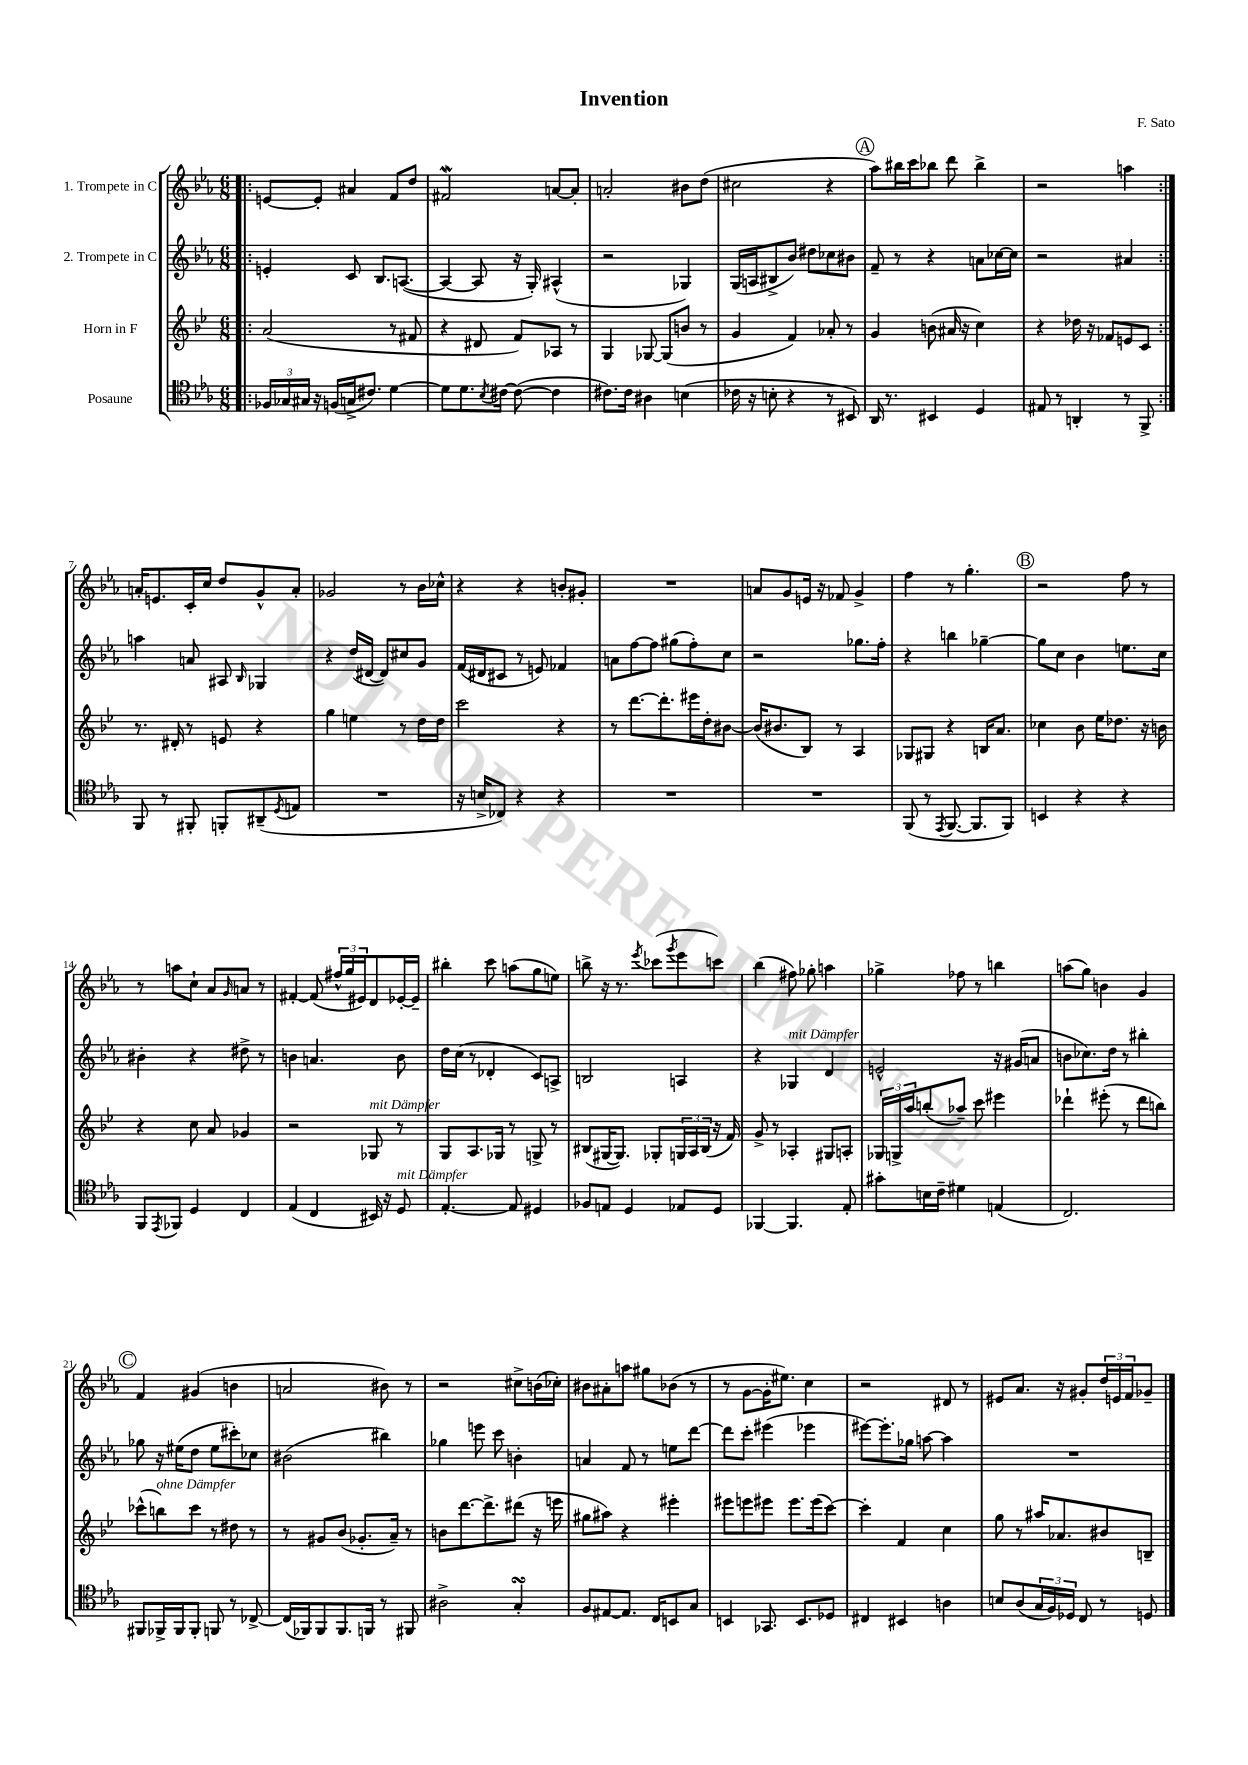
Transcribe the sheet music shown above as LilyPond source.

\header { title = "Invention" composer = "F. Sato" }
<<
\new StaffGroup <<
\new Staff = "s0" \with { instrumentName = "1. Trompete in C" } {
    \clef treble \key ees \major \numericTimeSignature \time 6/8
    \repeat volta 2 { \bar ".|:" e'8~ e'8-. ais'4 f'8 d''8 |
    fis'2\mordent a'8~ a'8-. |
    a'2-. bis'8 d''8( |
    cis''2 r4 |
    \mark \markup { \circle "A" } aes''8) bis''16 c'''16 bes''8 d'''8 bes''4-> |
    r2 a''4 | }
    a'16-. e'8. c'16-. c''16 d''8 g'8-^ a'8-. |
    ges'2 r8 bes'16 ces''16-^ |
    r4 r4 b'8-. gis'8-. |
    R2. |
    a'8 g'8 e'16 r16 fes'8 g'4-> |
    f''4 r8 g''4.-. |
    \mark \markup { \circle "B" } r2 f''8 r8 |
    r8 a''8 c''8-! aes'8 \grace { g'16 } a'8 r8 |
    fis'4~-. fis'8( \tuplet 3/2 { fis''16-^ g''16 eis'16) } d'8 ees'16~-. ees'16-- |
    bis''4-. c'''8 a''8( g''8 e''8) |
    b''8-> r16 r8. \acciaccatura { ees'''8 } ces'''8( \acciaccatura { g'''8 } ees'''8 c'''8) |
    bes''4( fis''8) ges''8-. a''4 |
    ges''4-> fes''8 r8 b''4 |
    a''8( g''8) b'4 g'4 |
    \mark \markup { \circle "C" } f'4 gis'4( b'4 |
    a'2 bis'8) r8 |
    r2 cis''8-> b'16( ces''16-.) |
    bis'8 ais'8-. a''8 gis''8 bes'8( r8 |
    r8 g'8~ g'16-. eis''8.) c''4 |
    r2 dis'8 r8 |
    eis'8 aes'8. r16 gis'8-. \tuplet 3/2 { d''16 e'16 f'16 } ges'8-- \bar "|." |
}
\new Staff = "s1" \with { instrumentName = "2. Trompete in C" } {
    \clef treble \key ees \major \numericTimeSignature \time 6/8
    \repeat volta 2 { \bar ".|:" e'4-. c'8 bes8. a8.~( |
    a4~ a8 r16 g16-.) ais4-^( |
    r2 ges4) |
    g16( a16 bis8-> bes'8) dis''8 ces''8 bis'8 |
    \mark \markup { \circle "A" } f'8-- r8 r4 a'8 ces''16~ ces''16 |
    r2 ais'4 | }
    a''4 a'8 ais8 \grace { bes16 } ges4 |
    r4 d''16( dis'16~ dis'8) cis''8 g'8 |
    f'16( dis'16 cis'8 r8 e'8) fes'4 |
    a'8 f''8~ f''8 gis''8( f''8-.) c''8 |
    r2 ges''8. f''16-. |
    r4 b''4 ges''4~-- |
    \mark \markup { \circle "B" } ges''8 c''8 bes'4 e''8. c''16 |
    bis'4-. r4 dis''8-> r8 |
    b'4 a'4. b'8 |
    d''16 c''16( r8 des'4-. c'8) a8-> |
    b2 a4 |
    r4 ges4^\markup { \italic "mit Dämpfer" } d'4 |
    e'2-^ r16 gis'16( a'8 |
    b'8 ces''8.) d''16 r8 bis''4-. |
    \mark \markup { \circle "C" } ges''8 r16 eis''16( d''8 eis''8 cis'''8-.) ces''8 |
    bis'2( bis''4) |
    ges''4 e'''8 c'''8 b'4-. |
    a'4 f'8 r8 e''8 d'''8~ |
    d'''8 c'''8-. eis'''4( ees'''4 |
    eis'''8~) eis'''8.-. ges''16 a''8~ a''4 |
    R2. \bar "|." |
}
\new Staff = "s2" \with { instrumentName = "Horn in F" } {
    \clef treble \key bes \major \numericTimeSignature \time 6/8
    \repeat volta 2 { \bar ".|:" a'2( r8 fis'8 |
    r4 dis'8 f'8) aes8 r8 |
    g4 ges8~ ges8( b'8 r8 |
    g'4 f'4) aes'8-. r8 |
    \mark \markup { \circle "A" } g'4 b'8( ais'16 r16 c''4) |
    r4 des''16 r16 fes'8 e'8 c'8 | }
    r8. dis'16-. r8 e'8 r4 |
    g''4 e''4 r8 d''16 d''16 |
    c'''2 r4 |
    r8 d'''8.~ d'''8.-. eis'''16 d''16-. bis'8~ |
    bis'16( bis'8. bes8) r8 a4 |
    ges8 gis8 r4 b16 a'8. |
    \mark \markup { \circle "B" } ces''4 bes'8 ees''16 des''8. r16 b'16 |
    r4 c''8 a'8 ges'4 |
    r2 ges8^\markup { \italic "mit Dämpfer" } r8 |
    g8 a8. ges16 r8 g8-> r8 |
    bis8( gis16~ gis8.) ges8-. \tuplet 3/2 { g16 a16 bis16( } r16 f'16) |
    g'8-> r8 aes4-. gis8 a8-. |
    \tuplet 3/2 { ges16 g16-> a''16 } b''8-.( aes''8--) c'''8 eis'''4 |
    des'''4-! eis'''8-.( r8 des'''8 b''8) |
    \mark \markup { \circle "C" } ces'''8-^( b''8^\markup { \italic "ohne Dämpfer" }) ces'''8 r8 dis''8 r8 |
    r8 gis'8 bes'8( ges'8.-. a'16--) r8 |
    b'8 d'''8.~ d'''8.-> dis'''8( r16 e'''16 |
    gis''8 ais''8) r4 eis'''4-. |
    eis'''8 e'''8 eis'''8 eis'''8. eis'''16( c'''8~) |
    c'''4-. f'4 c''4 |
    g''8 r8 ais''16 aes'8. bis'8 b8-- \bar "|." |
}
\new Staff = "s3" \with { instrumentName = "Posaune" } {
    \clef tenor \key ees \major \numericTimeSignature \time 6/8
    \repeat volta 2 { \bar ".|:" \tuplet 3/2 { fes16 ges16 gis16 } r16 f16( g16-> cis'8.) d'4~ |
    d'8 d'8. \acciaccatura { bes8 } cis'16~ cis'8~( cis'4 |
    cis'8.) cis'16 ais4 b4( |
    ces'16 r16 b8-. r4 r8 bis,8) |
    \mark \markup { \circle "A" } aes,16 r8. bis,4 d4 |
    eis8 r8 a,4-. r8 f,8-> | }
    f,8 r8 fis,8-. f,8-. ais,8--( \acciaccatura { d8 } e8 |
    R2. |
    r16 b16-> ces8) r4 r4 |
    R2. |
    R2. |
    f,8( r8 \acciaccatura { ees,8 } f,8.~ f,8. f,8) |
    \mark \markup { \circle "B" } b,4 r4 r4 |
    f,8 \acciaccatura { ees,8 } fes,8 d4 c4 |
    ees4( c4 bis,16) r16 d8^\markup { \italic "mit Dämpfer" } |
    ees4.~-. ees8 dis4 |
    fes8 e8 d4 ees8 d8 |
    fes,4~ fes,4. ees8-. |
    gis'8-. b16 c'16-- dis'4 e4( |
    c2.) |
    \mark \markup { \circle "C" } fis,8 fes,16-> fes,16 fes,8-. f,8 r8 ces8~-> |
    ces16( fes,16) fes,8 fes,8. f,16 r8 fis,8 |
    ais2-> g4-.\turn |
    f8 eis8~ eis8. c16 b,8 g8 |
    b,4 ges,8. b,8. des8 |
    cis4 bis,4 a4 |
    b8 aes8( \tuplet 3/2 { g16 f16) des16 } c8 r8 d8 \bar "|." |
}
>>
>>
